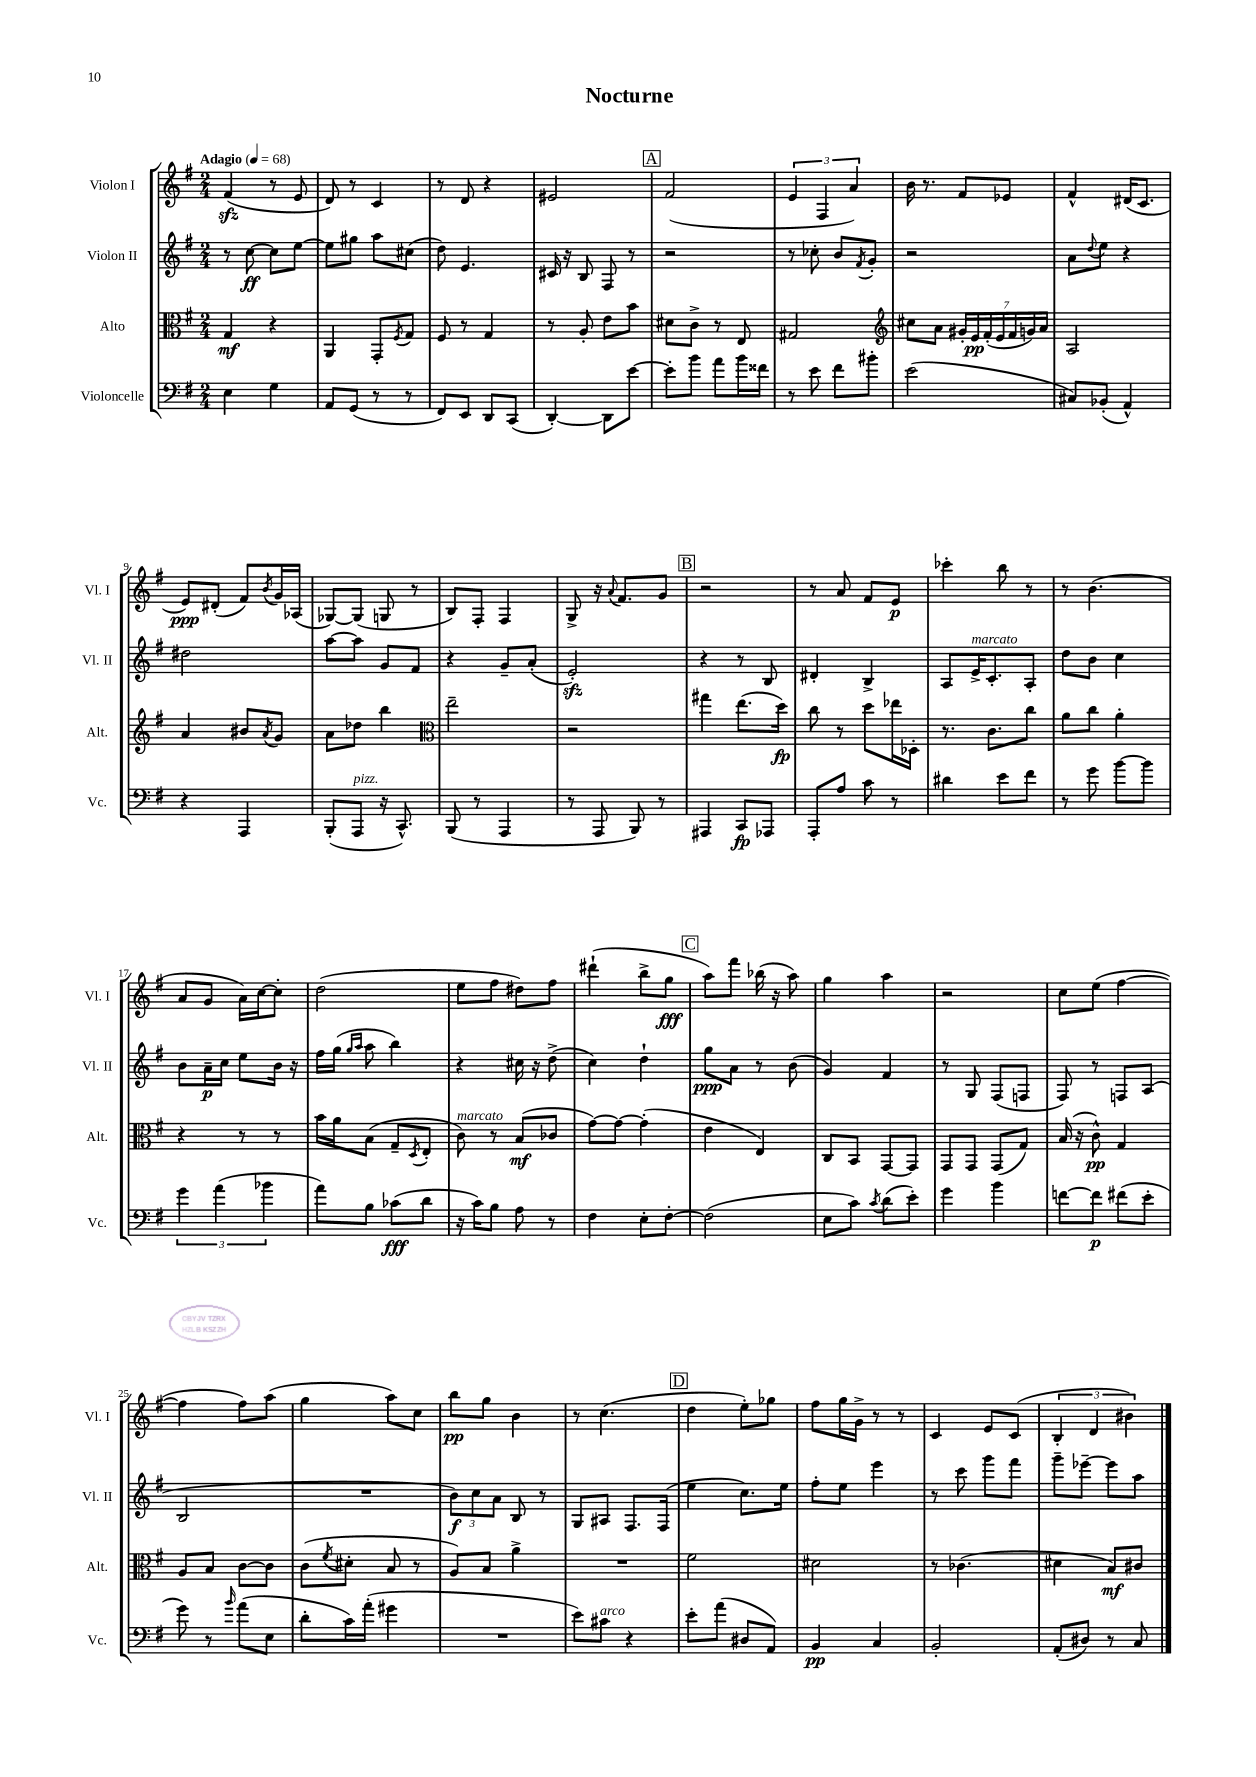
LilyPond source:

\header { title = "Nocturne" }
<<
\new StaffGroup <<
\new Staff = "s0" \with { instrumentName = "Violon I" shortInstrumentName = "Vl. I" } {
    \clef treble \key g \major \numericTimeSignature \time 2/4 \tempo "Adagio" 4 = 68
    fis'4\sfz( r8 e'8 |
    d'8) r8 c'4 |
    r8 d'8 r4 |
    eis'2 |
    \mark \markup { \box "A" } fis'2( |
    \tuplet 3/2 { e'4 fis4 a'4) } |
    b'16 r8. fis'8 ees'8 |
    fis'4-^ dis'16( c'8. |
    e'8\ppp) dis'8-.( fis'8) \acciaccatura { b'8 } g'16 aes16( |
    ges8~) ges8( g8 r8 |
    b8) fis8-. fis4 |
    g8-> r16 \appoggiatura { a'8 } fis'8. g'8 |
    \mark \markup { \box "B" } r2 |
    r8 a'8 fis'8 e'8\p |
    ces'''4-. b''8 r8 |
    r8 b'4.( |
    a'8 g'8 a'16) c''16~ c''8-. |
    d''2( |
    e''8 fis''8 dis''8) fis''8 |
    dis'''4-!( b''8-> g''8\fff |
    \mark \markup { \box "C" } a''8) fis'''8 bes''16( r16 a''8) |
    g''4 a''4 |
    r2 |
    c''8 e''8( fis''4~ |
    fis''4 fis''8) a''8( |
    g''4 a''8) c''8 |
    b''8\pp g''8 b'4 |
    r8 c''4.( |
    \mark \markup { \box "D" } d''4 e''8-.) ges''8 |
    fis''8 g''16 g'16-> r8 r8 |
    c'4 e'8 c'8( |
    \tuplet 3/2 { b4-. d'4 bis'4) } \bar "|." |
}
\new Staff = "s1" \with { instrumentName = "Violon II" shortInstrumentName = "Vl. II" } {
    \clef treble \key g \major \numericTimeSignature \time 2/4
    r8 c''8~\ff c''8 e''8~ |
    e''8 gis''8 a''8 cis''8( |
    d''8) e'4. |
    cis'16 r16 b8 fis8 r8 |
    \mark \markup { \box "A" } r2 |
    r8 ces''8-. b'8 \acciaccatura { fis'8 } g'8-. |
    r2 |
    a'8 \appoggiatura { d''8 } e''8 r4 |
    dis''2 |
    a''8~ a''8 g'8 fis'8 |
    r4 g'8-- a'8-.( |
    e'2-.\sfz) |
    \mark \markup { \box "B" } r4 r8 b8 |
    dis'4-. b4-> |
    a8 e'16->^\markup { \italic "marcato" } c'8.-. a8-. |
    d''8 b'8 c''4 |
    b'8 a'16--\p c''16 e''8 b'16 r16 |
    fis''16 g''16( \grace { g''16 a''16 } a''8 b''4) |
    r4 cis''16 r16 d''8->( |
    c''4) d''4-! |
    \mark \markup { \box "C" } g''8\ppp a'8 r8 b'8( |
    g'4) fis'4 |
    r8 g8 fis8( f8 |
    fis8) r8 f8 a8( |
    b2 |
    R2 |
    \tuplet 3/2 { b'8\f) c''8 a'8 } b8 r8 |
    g8 ais8 fis8. fis16( |
    \mark \markup { \box "D" } e''4 c''8.) e''16 |
    fis''8-. e''8 e'''4 |
    r8 c'''8 g'''8 fis'''8 |
    g'''8-- ees'''8~-- ees'''8 a''8 \bar "|." |
}
\new Staff = "s2" \with { instrumentName = "Alto" shortInstrumentName = "Alt." } {
    \clef alto \key g \major \numericTimeSignature \time 2/4
    g4\mf r4 |
    a,4 g,8-. \acciaccatura { fis8 } g8 |
    fis8 r8 g4 |
    r8 a8-. e'8 b'8 |
    \mark \markup { \box "A" } dis'8 c'8-> r8 e8 |
    gis2 |
    \clef treble cis''8 a'8 \tuplet 7/4 { gis'16-. e'16\pp fis'16-.( e'16 fis'16 g'16) a'16 } |
    a2 |
    a'4 bis'8 \acciaccatura { a'8 } g'8 |
    a'8 des''8 b''4 |
    \clef alto e''2-- |
    r2 |
    \mark \markup { \box "B" } gis''4 e''8.( d''16\fp) |
    c''8 r8 d''8 ees''16 des16-. |
    r8. c'8. c''8 |
    a'8 c''8 a'4-. |
    r4 r8 r8 |
    b'16 a'16 b8( g8-- \acciaccatura { d8 } e8-. |
    c'8^\markup { \italic "marcato" }) r8 b8\mf( ces'8 |
    g'8~) g'8~ g'4-.( |
    \mark \markup { \box "C" } e'4 e4) |
    c8 b,8 g,8~ g,8 |
    g,8 g,8 g,8( g8) |
    b16( r16 c'8-^\pp) g4 |
    a8 b8 c'8~ c'8 |
    c'8( \acciaccatura { fis'8 } dis'8-. b8 r8 |
    a8) b8 a'4-> |
    R2 |
    \mark \markup { \box "D" } fis'2 |
    dis'2 |
    r8 ces'4.( |
    dis'4 b8\mf) cis'8 \bar "|." |
}
\new Staff = "s3" \with { instrumentName = "Violoncelle" shortInstrumentName = "Vc." } {
    \clef bass \key g \major \numericTimeSignature \time 2/4
    e4 g4 |
    a,8 g,8( r8 r8 |
    fis,8) e,8 d,8 c,8( |
    d,4~-.) d,8 e'8~ |
    \mark \markup { \box "A" } e'8-. b'8 a'8 b'16 fisis'16 |
    r8 e'8 fis'8 bis'8-. |
    e'2( |
    cis8) bes,8-.( a,4-^) |
    r4 a,,4 |
    b,,8-.( a,,8^\markup { \italic "pizz." } r16 c,8.-^) |
    b,,8( r8 a,,4 |
    r8 a,,8 b,,8) r8 |
    \mark \markup { \box "B" } ais,,4 c,8\fp aes,,8 |
    a,,8-. a8 c'8 r8 |
    dis'4 e'8 fis'8 |
    r8 g'8 b'8~ b'8 |
    \tuplet 3/2 { g'4 a'4( bes'4 } |
    a'8) b8 ces'8\fff( d'8 |
    r16 c'16) b8 a8 r8 |
    fis4 e8-. fis8~-. |
    \mark \markup { \box "C" } fis2( |
    e8 c'8) \acciaccatura { c'8 } d'8( e'8-.) |
    g'4 b'4 |
    f'8~ f'8\p fis'8( e'8-. |
    g'8) r8 \grace { b'16 } a'8( e8 |
    d'8-. c'16) a'16-.( gis'4 |
    R2 |
    e'8) cis'8^\markup { \italic "arco" } r4 |
    \mark \markup { \box "D" } e'8-. a'8( dis8 a,8) |
    b,4\pp c4 |
    b,2-. |
    a,8-.( dis8) r8 c8 \bar "|." |
}
>>
>>
